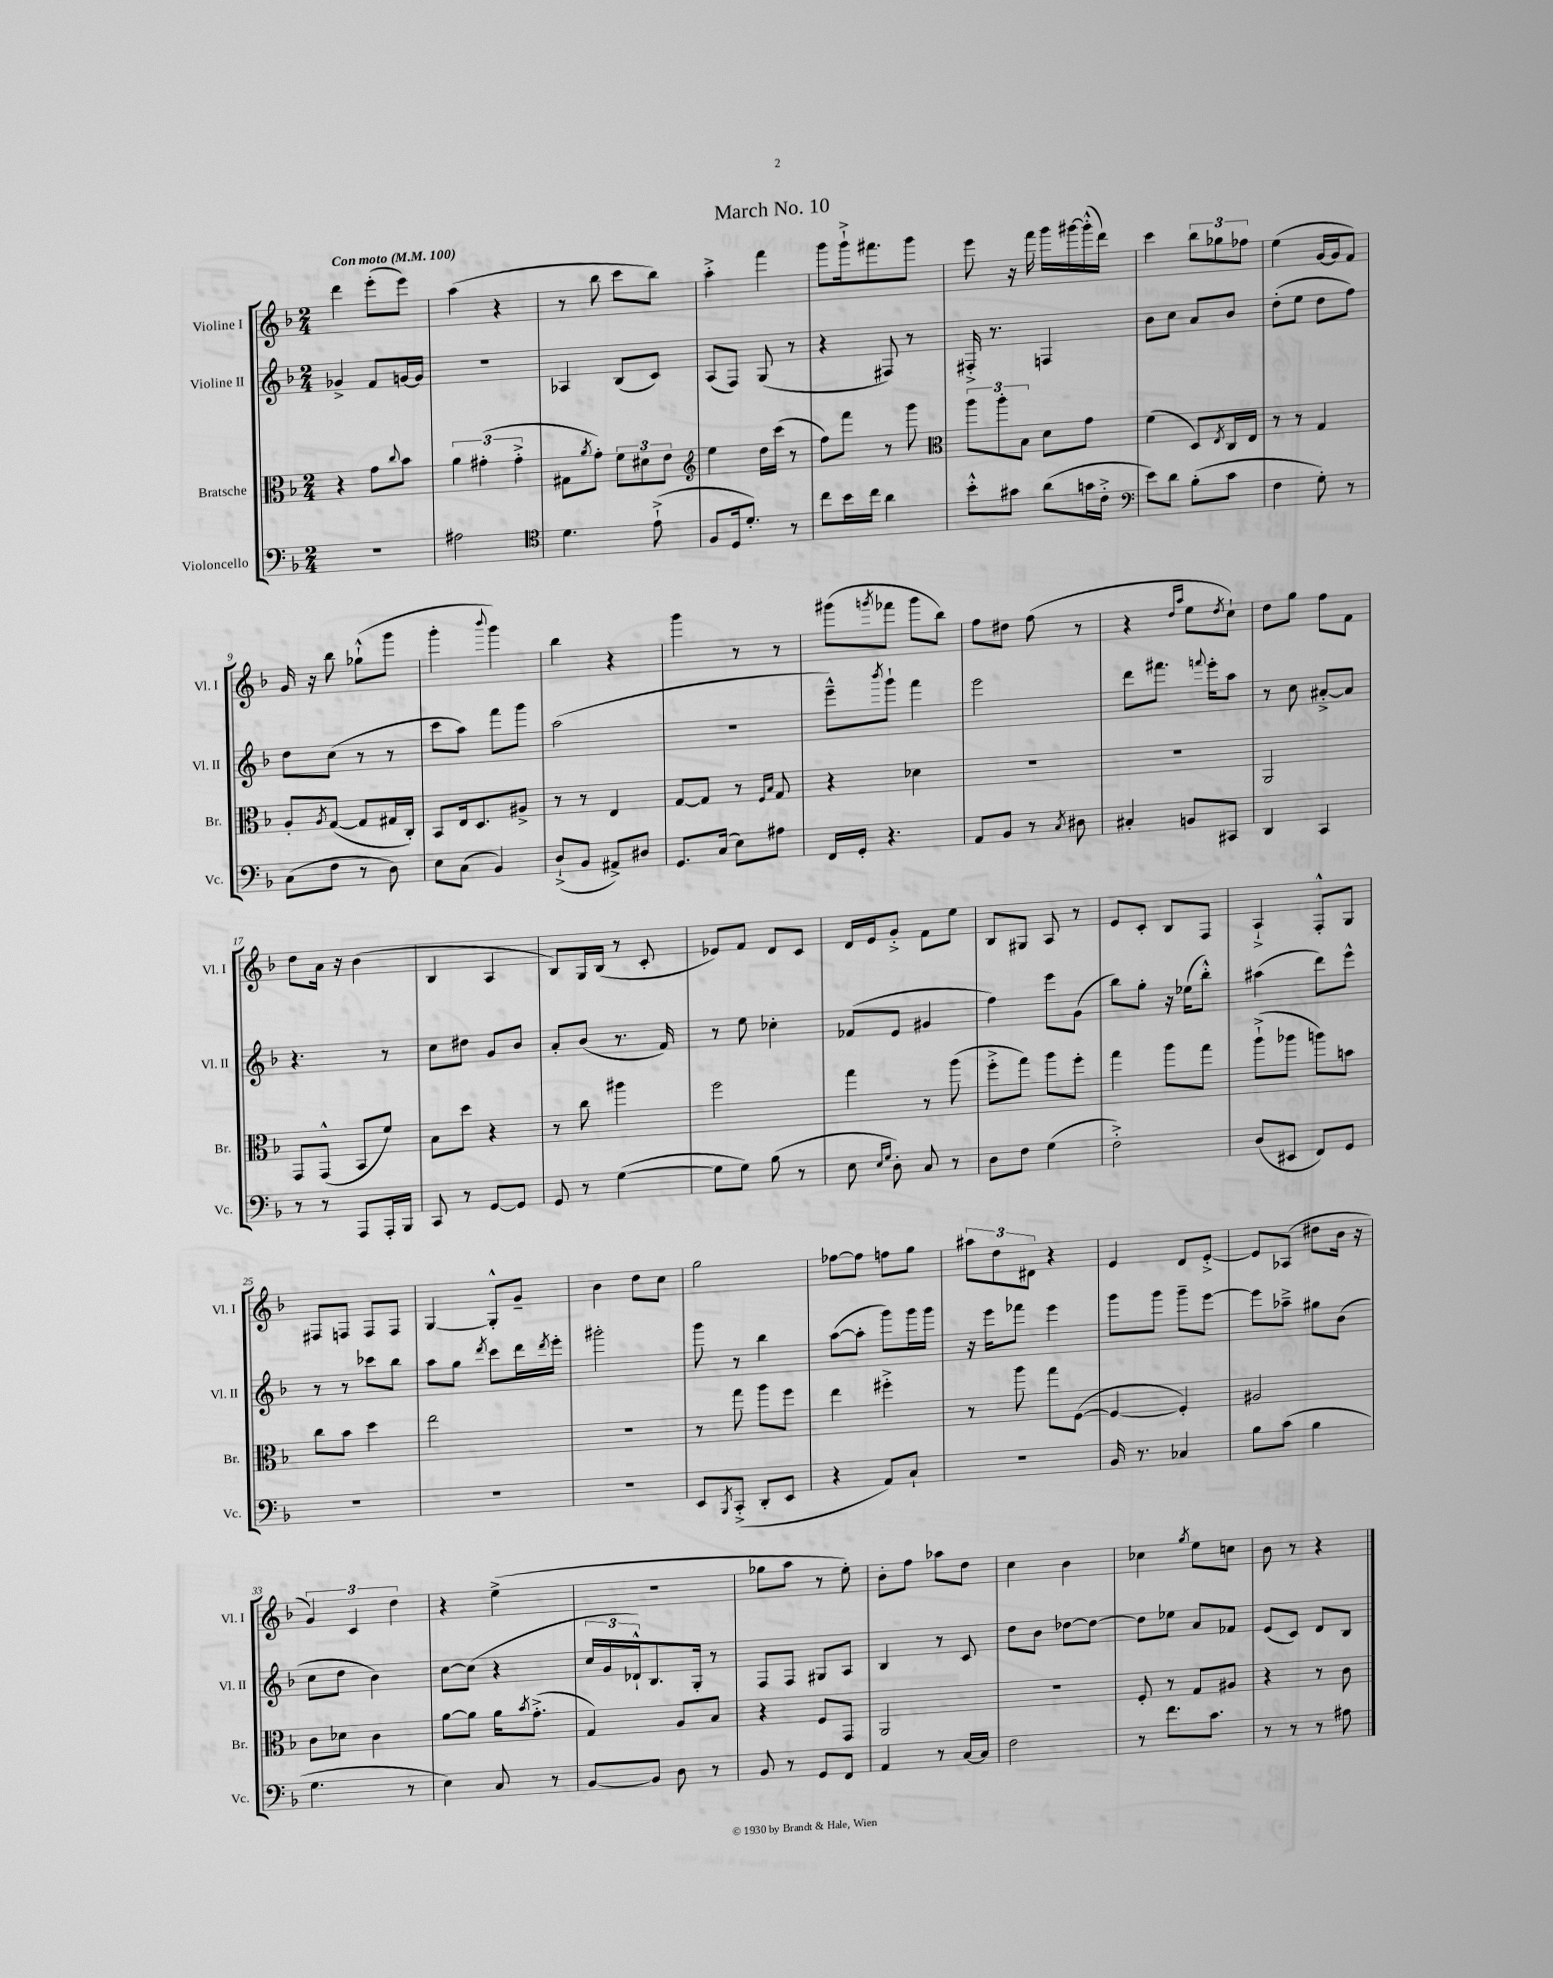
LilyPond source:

\header { title = "March No. 10" }
<<
\new StaffGroup <<
\new Staff = "s0" \with { instrumentName = "Violine I" shortInstrumentName = "Vl. I" } {
    \clef treble \key f \major \numericTimeSignature \time 2/4 \tempo "Con moto" 4 = 100
    d'''4 e'''8-.( e'''8) |
    a''4( r4 |
    r8 bes''8 c'''8 bes''8) |
    a''4-.-> f'''4 |
    g'''8 g'''16-!-> fis'''8. g'''8 |
    e'''8 r16 f'''16 g'''16 gis'''16~ gis'''16-.-^( d'''16) |
    c'''4 \tuplet 3/2 { bes''8 ges''8 fes''8 } |
    e''4( g'16~ g'16 f'8) |
    g'16 r16 bes''8 ges''8-!-^( g'''8 |
    g'''4-. \appoggiatura { bes'''8 } g'''4) |
    bes''4 r4 |
    g'''4 r8 r8 |
    gis'''8( \acciaccatura { g'''8 } fes'''8 g'''8 bes''8) |
    f''8 dis''8 f''8( r8 |
    r4 \grace { d''16 a''16 } e''8 \acciaccatura { d''8 } c''8-!) |
    d''8 g''8 f''8 f'8 |
    d''8 a'16 r16 bes'4( |
    bes4 a4 |
    bes8) g16 bes16( r8 c'8-. |
    ees'8) f'8 d'8 c'8 |
    d'16 e'16 g'8-.-> f'8 e''8 |
    bes8 gis8 a8 r8 |
    e'8 c'8-. bes8 f8 |
    a4-!-> f8-.-^ g8 |
    fis8 f8 f8 f8 |
    g4~ g8-.-^ g'8-- |
    bes'4 d''8 c''8 |
    g''2 |
    fes''8~ fes''8 f''8 g''8 |
    \tuplet 3/2 { ais''8 d''8 dis'8 } r4 |
    e'4 d'8 e'8~-.-> |
    e'8 aes8( dis''8 bes'16 r16 |
    \tuplet 3/2 { g'4) c'4 d''4 } |
    r4 e''4->( |
    r2 |
    ges''8 a''8 r8 e''8-.) |
    bes'8-. f''8 aes''8 d''8 |
    c''4 bes'4 |
    ces''4 \acciaccatura { g''8 } e''8 c''8 |
    bes'8 r8 r4 \bar "|." |
}
\new Staff = "s1" \with { instrumentName = "Violine II" shortInstrumentName = "Vl. II" } {
    \clef treble \key f \major \numericTimeSignature \time 2/4
    ges'4-> f'8 g'16~ g'16 |
    r2 |
    aes4 bes8( c'8) |
    a8( f8) g8( r8 |
    r4 fis8) r8 |
    fis16-.-> r8. f4 |
    bes'8 c''8 a'8 bes'8 |
    d''8-.( e''8 d''8 f''8) |
    d''8 c''8( r8 r8 |
    c'''8 a''8) f'''8 g'''8 |
    a''2( |
    R2 |
    e'''8---^) \acciaccatura { bes'''8 } g'''8-! f'''4 |
    e'''2 |
    d'''8 fis'''8. \appoggiatura { f'''8 } e'''16-. a''8 |
    r8 c''8 ais'8~-.-> ais'8 |
    r4. r8 |
    c''8 dis''8 g'8 bes'8 |
    a'8-. bes'8( r8. f'16) |
    r8 e''8 ces''4-. |
    fes'8( e'8 gis'4 |
    f''4) e'''8 g'8( |
    bes''8) g''8-. r16 ees''16( bes''8-.-^) |
    ais''4( d'''8) e'''8-^ |
    r8 r8 ces'''8 bes''8 |
    a''8 g''8 \acciaccatura { d'''8 } c'''8 d'''16 \acciaccatura { d'''8 } e'''16-. |
    gis'''2-. |
    g'''8 r8 bes''4 |
    a''8~( a''8-. g'''8) g'''16 g'''16 |
    r16 e'''16 fes'''8 e'''4 |
    g'''8 g'''8 g'''8-- e'''8~ |
    e'''8 aes''8---> gis''8 bes'8( |
    c''8 d''8 bes'4) |
    c''8~ c''8( r4 |
    \tuplet 3/2 { c''16 g'16 des'16-!-^) } bes8. g16-. r8 |
    f8 f8 gis8 a8 |
    bes4 r8 c'8 |
    d''8 bes'8 des''8~ des''8~ |
    des''8 ees''8 a'8 fes'8 |
    e'8( c'8) d'8 bes8 \bar "|." |
}
\new Staff = "s2" \with { instrumentName = "Bratsche" shortInstrumentName = "Br." } {
    \clef alto \key f \major \numericTimeSignature \time 2/4
    r4 g'8 \appoggiatura { c''8 } bes'8 |
    \tuplet 3/2 { a'4 gis'4-.( gis'4-.-> } |
    gis8 \acciaccatura { a'8 } g'8-.) \tuplet 3/2 { f'8 dis'8 e'8 } |
    \clef treble e''4 d''16 c'''16( r8 |
    f''8) f'''8 r8 g'''8 |
    \clef alto \tuplet 3/2 { a''8 a''8-. bes8 } d'8 g'8 |
    f'4( d8) \acciaccatura { e8 } c16 e16 |
    r8 r8 g4 |
    a8-. \acciaccatura { a8 } g8~( g8 gis16 c16-.) |
    bes,8 e16 d8. ais8-> |
    r8 r8 e4 |
    g8~ g8 r8 \grace { f16 bes16 } g8 |
    r4 des'4 |
    R2 |
    R2 |
    a,2 |
    g,8 g,8-^( bes,8 f'8) |
    bes8 d''8 r4 |
    r8 c''8 ais''4 |
    f''2 |
    g''4 r8 a''8( |
    f''8-.-> g''8) a''8 f''8-. |
    g''4 a''8 g''8 |
    a''8-!->( aes''8 a''8) b'8 |
    c''8 bes'8 d''4 |
    e''2 |
    r2 |
    r8 g''8 a''8 f''8 |
    e''4 fis''4-.-> |
    r8 a''8 g''8 f8~( |
    f4~ f4-.) |
    ais2 |
    c'8 des'8 c'4 |
    a'8~ a'8 a'16 \acciaccatura { bes'8 } g'8.-.->( |
    g4) a8 bes8 |
    r4 f8 g,8 |
    a,2 |
    R2 |
    f8-. r8 g8 ais8 |
    r4 r8 c'8 \bar "|." |
}
\new Staff = "s3" \with { instrumentName = "Violoncello" shortInstrumentName = "Vc." } {
    \clef bass \key f \major \numericTimeSignature \time 2/4
    R2 |
    ais2 |
    \clef tenor d'4. e'8-!->( |
    f8 d16 d'8.-.) r8 |
    c''8 bes'16 c''16 a'4 |
    bes'8-.-^ gis'8 a'8( g'16 c'16-.-> |
    \clef bass e'8) d'8 bes8-.( c'8 |
    f4 g8-.) r8 |
    c8( f8 r8 d8) |
    e8 c8( bes,4) |
    d8-!->( bes,8 ais,8->) dis8 |
    g,8. c16( e8) ais8 |
    f,16 g,16-. r4. |
    a,8 bes,8 r8 \acciaccatura { c8 } dis8 |
    cis4-. b,8 cis,8 |
    d,4 c,4 |
    r8 r8 a,,8 a,,16-. bes,,16 |
    c,8 r8 g,8~ g,8 |
    g,8 r8 g4~( |
    g8 g8) bes8( r8 |
    e8 \grace { e16 g16 } d8-.) c8 r8 |
    d8 f8 g4( |
    f2-.->) |
    d8( eis,8 f,8) g,8 |
    R2 |
    R2 |
    R2 |
    e,8 \acciaccatura { bes,,8 } c,8-.->( d,8-. e,8 |
    r4 a,8) c8-! |
    r2 |
    bes,16 r8. ces4 |
    bes8 c'8( bes4 |
    g4. r8 |
    e4) c8 r8 |
    bes,8~ bes,8 d8 r8 |
    bes,8 r8 g,8 f,8 |
    a,4 r8 c16~ c16 |
    f2 |
    r8 f'8. c'8. |
    r8 r8 r8 ais8 \bar "|." |
}
>>
>>
